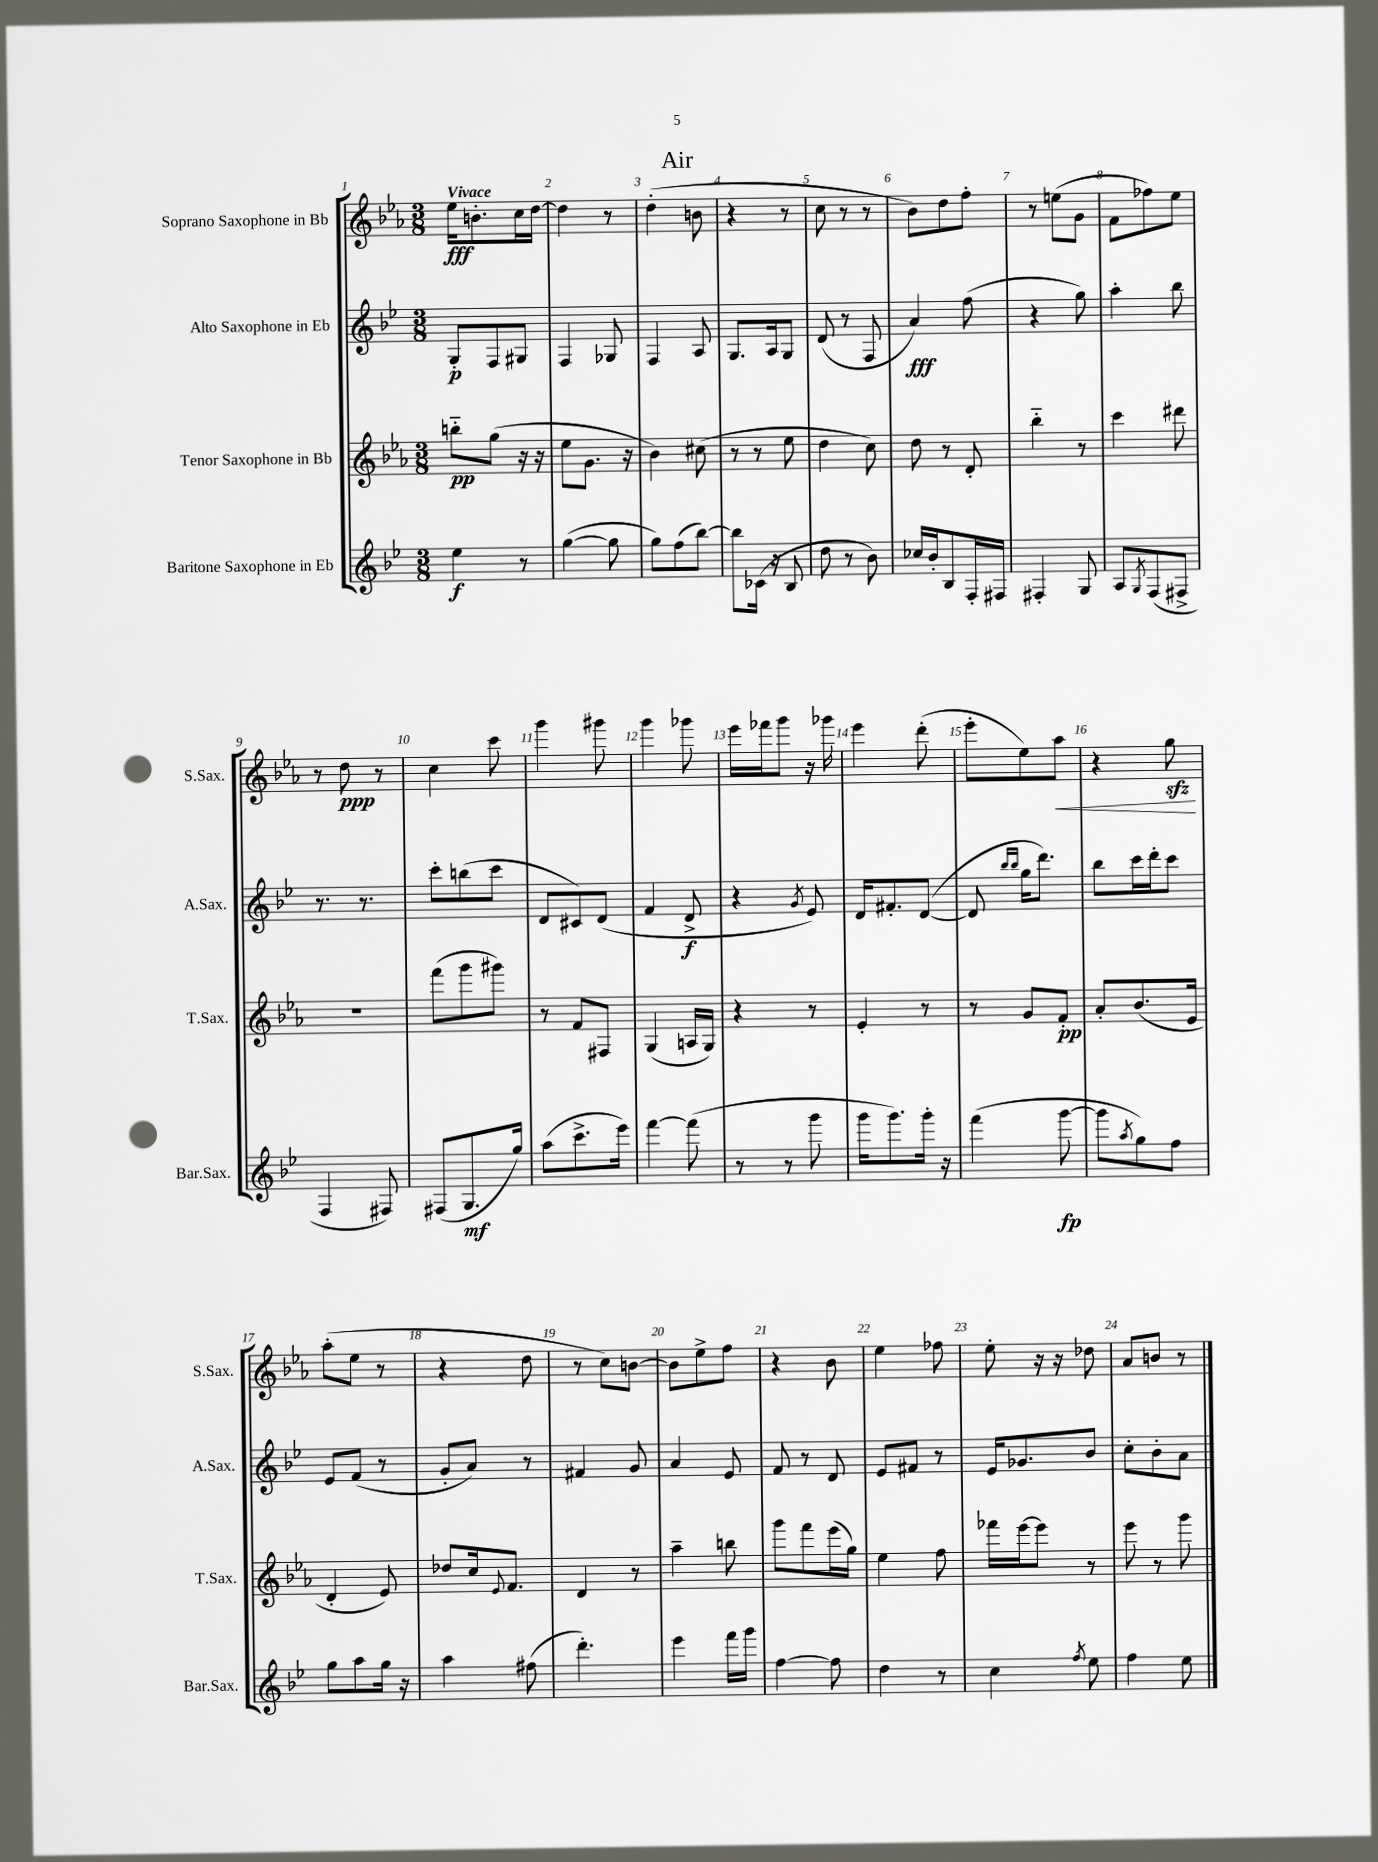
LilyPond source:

\header { title = "Air" }
<<
\new StaffGroup <<
\new Staff = "s0" \with { instrumentName = "Soprano Saxophone in Bb" shortInstrumentName = "S.Sax." } {
    \clef treble \key ees \major \numericTimeSignature \time 3/8 \tempo "Vivace"
    ees''16\fff b'8.-. c''16 d''16~ |
    d''4 r8 |
    d''4-.( b'8 |
    r4 r8 |
    c''8 r8 r8 |
    bes'8) d''8 f''8-. |
    r8 e''8( g'8 |
    f'8 fes''8) ees''8 |
    r8 d''8\ppp r8 |
    c''4 c'''8 |
    g'''4 gis'''8 |
    g'''4 ges'''8 |
    ees'''16 fes'''16 g'''8 r16 ges'''16 |
    ees'''4 d'''8-.( |
    ees'''8-. ees''8) aes''8\< |
    r4 g''8\sfz\! |
    aes''8-.( ees''8 r8 |
    r4 d''8 |
    r8 c''8) b'8~ |
    b'8 ees''8-> f''8 |
    r4 bes'8 |
    ees''4 fes''8 |
    ees''8-. r16 r16 des''8 |
    aes'8 b'8 r8 \bar "|." |
}
\new Staff = "s1" \with { instrumentName = "Alto Saxophone in Eb" shortInstrumentName = "A.Sax." } {
    \clef treble \key bes \major \numericTimeSignature \time 3/8
    g8-.\p f8 gis8 |
    f4 ges8 |
    f4 a8 |
    g8. a16 g8 |
    d'8( r8 f8 |
    a'4\fff) f''8( |
    r4 g''8) |
    a''4-. bes''8 |
    r8. r8. |
    c'''8-. b''8( c'''8 |
    d'8 cis'8) d'8( |
    f'4 d'8->\f |
    r4 \acciaccatura { g'8 } ees'8) |
    d'16 fis'8.-. d'8~( |
    d'8 \grace { bes''16 bes''16 } g''16 d'''8.) |
    bes''8 c'''16 d'''16-. c'''8 |
    ees'8 f'8( r8 |
    g'8-. a'8) r8 |
    fis'4 g'8 |
    a'4 ees'8 |
    f'8 r8 d'8 |
    ees'8 fis'8 r8 |
    ees'16 ges'8. bes'8 |
    c''8-. bes'8-. a'8 \bar "|." |
}
\new Staff = "s2" \with { instrumentName = "Tenor Saxophone in Bb" shortInstrumentName = "T.Sax." } {
    \clef treble \key ees \major \numericTimeSignature \time 3/8
    b''8-_\pp g''8( r16 r16 |
    ees''8 g'8. r16 |
    bes'4) cis''8( |
    r8 r8 ees''8 |
    d''4 c''8) |
    d''8 r8 d'8-. |
    bes''4-_ r8 |
    c'''4 dis'''8 |
    R4. |
    f'''8( g'''8 gis'''8) |
    r8 f'8 fis8 |
    g4( a16 g16) |
    r4 r8 |
    ees'4-. r8 |
    r8 g'8 f'8-.\pp |
    aes'8-. bes'8.( ees'16 |
    d'4-. ees'8) |
    des''8 c''16 \appoggiatura { ees'8 } f'8. |
    d'4 r8 |
    aes''4-- b''8 |
    g'''8 f'''8 ees'''16( g''16) |
    ees''4 f''8 |
    fes'''16 ees'''16~ ees'''8 r8 |
    ees'''8 r8 g'''8 \bar "|." |
}
\new Staff = "s3" \with { instrumentName = "Baritone Saxophone in Eb" shortInstrumentName = "Bar.Sax." } {
    \clef treble \key bes \major \numericTimeSignature \time 3/8
    ees''4\f r8 |
    g''4~( g''8 |
    g''8) f''8( bes''8~) |
    bes''8 ces'16( r16 bes8 |
    d''8 r8 bes'8) |
    ces''16 bes'16-. bes8 f16-. fis16 |
    fis4-. g8 |
    a8 \acciaccatura { g8 } f8( fis8-> |
    f4 fis8) |
    fis8( g8.\mf g''16) |
    a''8( c'''8.-> ees'''16) |
    f'''4~ f'''8( |
    r8 r8 g'''8 |
    g'''16 g'''8.) g'''16-. r16 |
    f'''4( g'''8~\fp |
    g'''8 \acciaccatura { a''8 } g''8) f''8 |
    g''8 a''8 g''16 r16 |
    a''4 fis''8( |
    d'''4.-.) |
    ees'''4 f'''16 g'''16 |
    f''4~ f''8 |
    d''4 r8 |
    c''4 \acciaccatura { f''8 } ees''8 |
    f''4 ees''8 \bar "|." |
}
>>
>>
\layout { \context { \Score \override BarNumber.break-visibility = ##(#f #t #t) barNumberVisibility = #all-bar-numbers-visible } }
